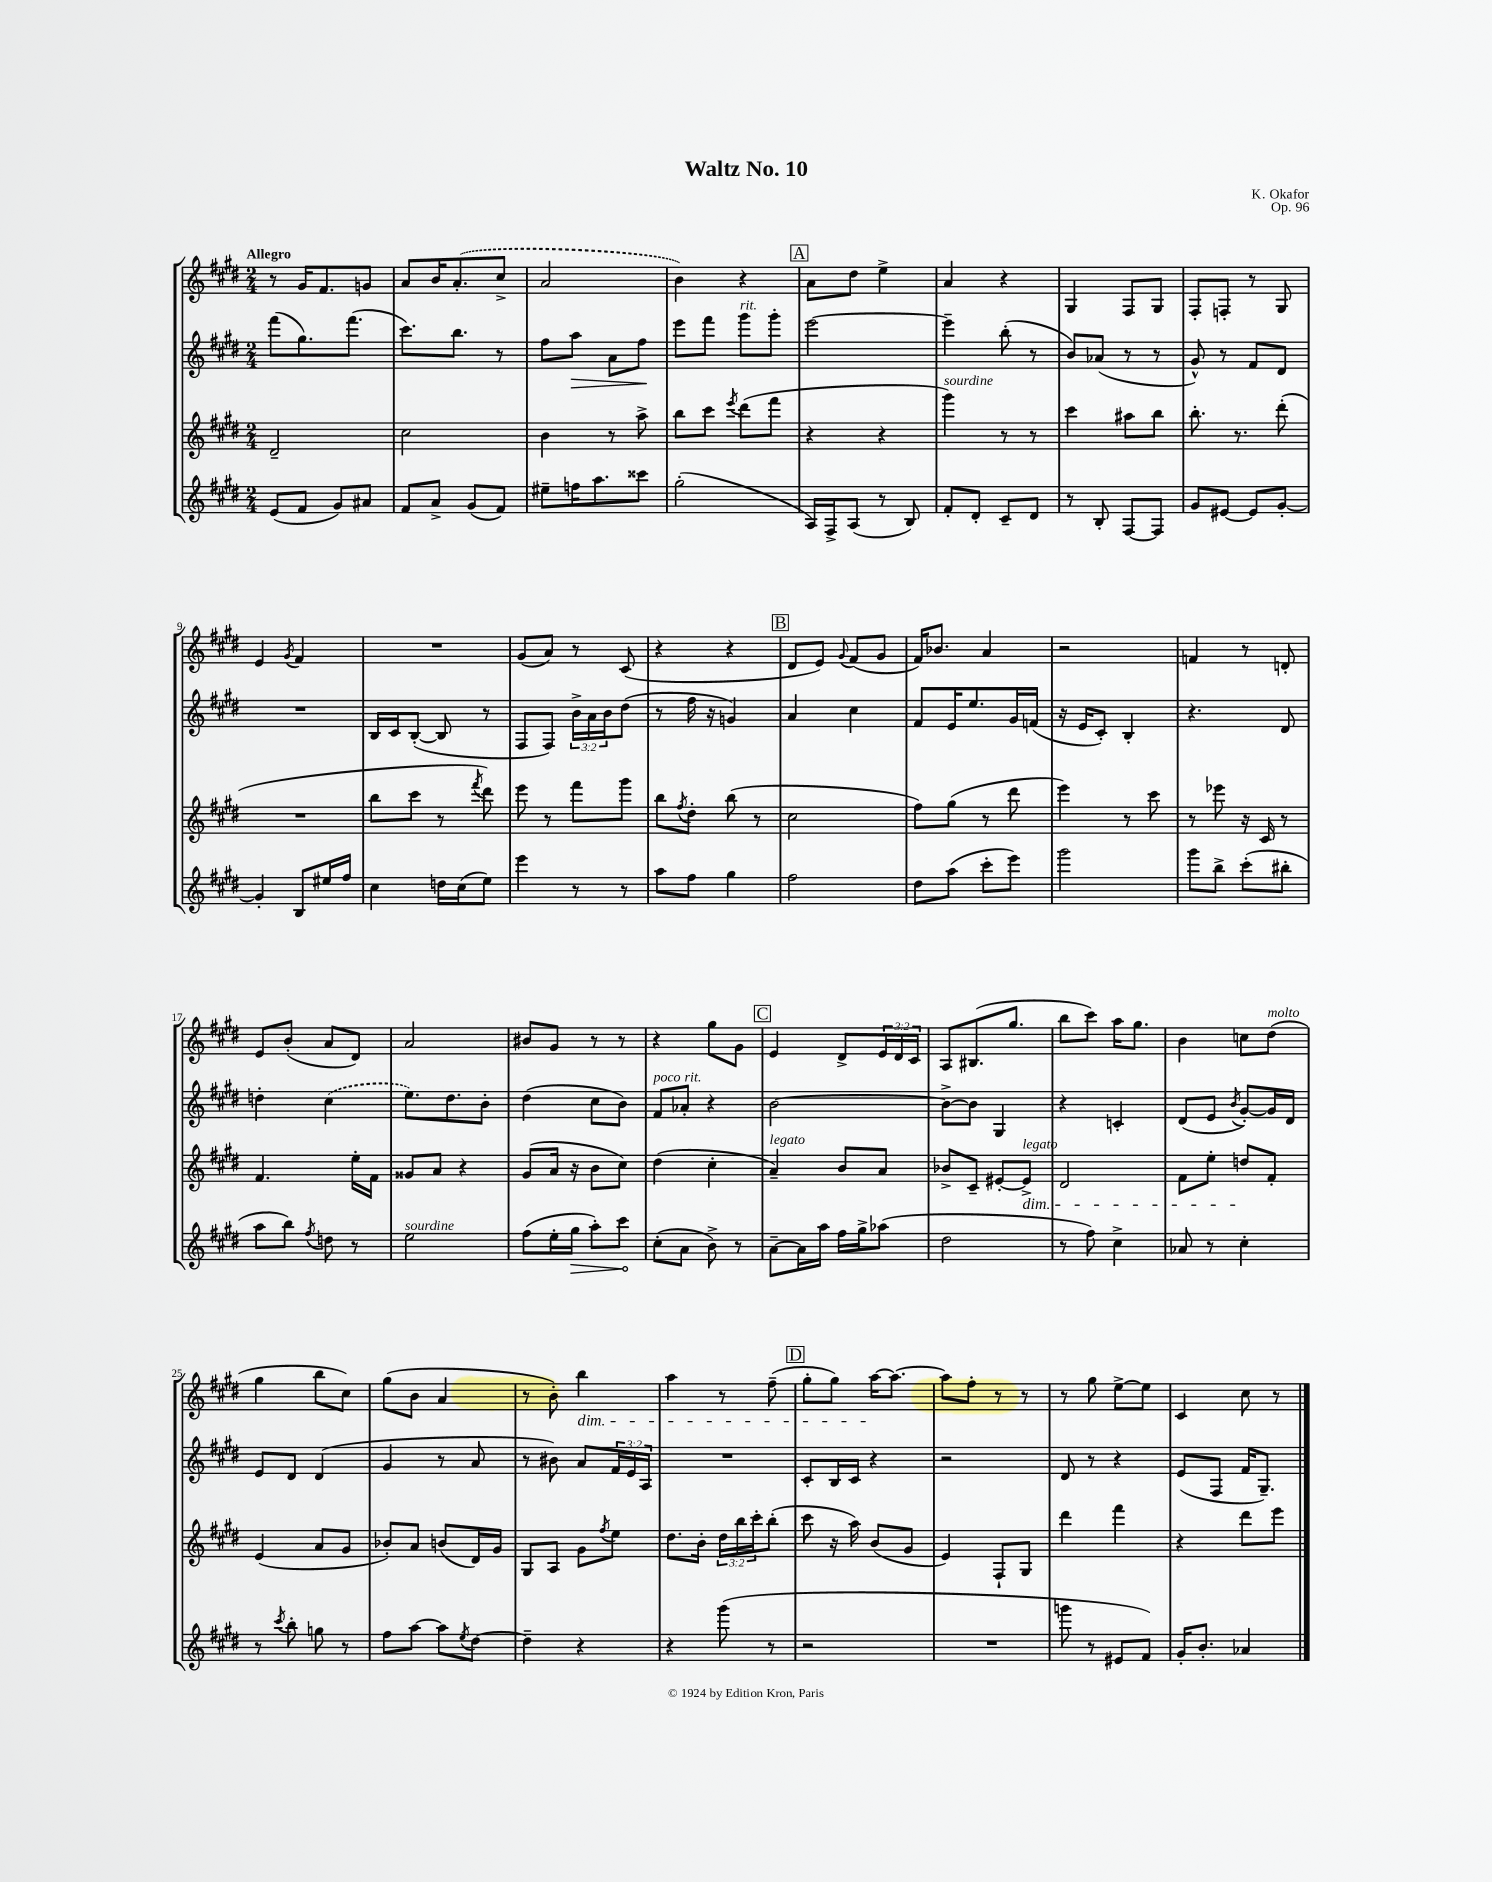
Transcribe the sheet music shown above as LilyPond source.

\header { title = "Waltz No. 10" composer = "K. Okafor" opus = "Op. 96" }
<<
\new StaffGroup <<
\new Staff = "s0" {
    \clef treble \key e \major \numericTimeSignature \time 2/4 \override Staff.TupletNumber.text = #tuplet-number::calc-fraction-text \tempo "Allegro"
    r8 gis'16 fis'8. g'8 |
    a'8 b'16 \once \slurDashed a'8.-.( cis''8-> |
    a'2 |
    b'4) r4 |
    \mark \markup { \box "A" } a'8 dis''8 e''4-> |
    a'4 r4 |
    gis4 fis8 gis8 |
    fis8-. f8-. r8 gis8 |
    e'4 \acciaccatura { gis'8 } fis'4 |
    R2 |
    gis'8( a'8) r8 cis'8( |
    r4 r4 |
    \mark \markup { \box "B" } dis'8 e'8) \appoggiatura { gis'8 } fis'8( gis'8 |
    fis'16) bes'8. a'4 |
    r2 |
    f'4 r8 d'8-. |
    e'8 b'8-.( a'8 dis'8) |
    a'2 |
    bis'8 gis'8 r8 r8 |
    r4 gis''8 gis'8 |
    \mark \markup { \box "C" } e'4 dis'8-> \tuplet 3/2 { e'16 dis'16 cis'16 } |
    a8 bis8.( gis''8. |
    b''8 cis'''8) a''16 gis''8. |
    b'4 c''8 dis''8^\markup { \italic "molto" }( |
    gis''4 b''8 cis''8) |
    gis''8( b'8 a'4 |
    r8 b'8-.) b''4\dim |
    a''4 r8 fis''8--( |
    \mark \markup { \box "D" } gis''8-. gis''8) a''16~\! a''8.~ |
    a''8 fis''8-. r8 r8 |
    r8 gis''8 e''8~-> e''8 |
    cis'4 cis''8 r8 \bar "|." |
}
\new Staff = "s1" {
    \clef treble \key e \major \numericTimeSignature \time 2/4 \override Staff.TupletNumber.text = #tuplet-number::calc-fraction-text
    fis'''8( gis''8.) fis'''8.( |
    cis'''8.) b''8. r8 |
    fis''8 a''8\> a'8 fis''8\! |
    e'''8 fis'''8 gis'''8^\markup { \italic "rit." } gis'''8-. |
    \mark \markup { \box "A" } e'''2~ |
    e'''4-- b''8-.( r8 |
    b'8) aes'8( r8 r8 |
    gis'8-^) r8 fis'8 dis'8 |
    R2 |
    b16 cis'16 b8~-.( b8 r8 |
    fis8 fis8) \tuplet 3/2 { b'16-> a'16 b'16 } dis''8( |
    r8 fis''16 r16 g'4) |
    \mark \markup { \box "B" } a'4 cis''4 |
    fis'8 e'16 e''8. gis'16 f'16( |
    r16 e'16 cis'8-.) b4-. |
    r4. dis'8 |
    d''4-. \once \slurDashed cis''4( |
    e''8.) dis''8. b'8-. |
    dis''4( cis''8 b'8) |
    fis'8^\markup { \italic "poco rit." } aes'8-. r4 |
    \mark \markup { \box "C" } b'2~ |
    b'8~-> b'8 gis4 |
    r4 c'4-. |
    dis'8( e'8 \acciaccatura { b'8 } gis'8~-.) gis'16 dis'16 |
    e'8 dis'8 dis'4( |
    gis'4 r8 a'8 |
    r8 bis'8) a'8 \tuplet 3/2 { fis'16 e'16 a16 } |
    R2 |
    \mark \markup { \box "D" } cis'8-. b16 cis'16 r4 |
    r2 |
    dis'8 r8 r4 |
    e'8( fis8 fis'16 gis8.--) \bar "|." |
}
\new Staff = "s2" {
    \clef treble \key e \major \numericTimeSignature \time 2/4 \override Staff.TupletNumber.text = #tuplet-number::calc-fraction-text
    dis'2-- |
    cis''2 |
    b'4 r8 a''8-> |
    b''8 cis'''8 \acciaccatura { e'''8 } dis'''8( fis'''8 |
    \mark \markup { \box "A" } r4 r4 |
    gis'''4^\markup { \italic "sourdine" }) r8 r8 |
    cis'''4 ais''8 b''8 |
    b''8.-. r8. dis'''8-.( |
    R2 |
    b''8 cis'''8 r8 \acciaccatura { fis'''8 } dis'''8) |
    e'''8 r8 fis'''8 gis'''8 |
    b''8 \acciaccatura { fis''8 } dis''8-. b''8( r8 |
    \mark \markup { \box "B" } cis''2 |
    fis''8) gis''8( r8 dis'''8 |
    e'''4) r8 cis'''8 |
    r8 ees'''8 r16 cis'16 r8 |
    fis'4. e''16-. fis'16 |
    gisis'8 a'8 r4 |
    gis'8( a'16 r16 b'8 cis''8) |
    dis''4( cis''4-. |
    \mark \markup { \box "C" } a'4--^\markup { \italic "legato" }) b'8 a'8 |
    bes'8-> cis'8-- eis'8~-. eis'8->\dim^\markup { \italic "legato" } |
    dis'2 |
    fis'8 e''8-. d''8\! fis'8-. |
    e'4( a'8 gis'8 |
    bes'8-.) a'8 b'8( dis'16) gis'16 |
    gis8 a8 gis'8 \acciaccatura { fis''8 } e''8 |
    dis''8. b'16-. \tuplet 3/2 { dis''16 b''16 cis'''16-. } b''8-.( |
    \mark \markup { \box "D" } cis'''8 r16 a''16) b'8( gis'8 |
    e'4) fis8-! gis8 |
    dis'''4 fis'''4 |
    r4 dis'''8 e'''8 \bar "|." |
}
\new Staff = "s3" {
    \clef treble \key e \major \numericTimeSignature \time 2/4
    e'8( fis'8 gis'8) ais'8 |
    fis'8 a'8-> gis'8( fis'8) |
    eis''8-- f''16 a''8. cisis'''8 |
    gis''2-.( |
    \mark \markup { \box "A" } a16) fis16-> a8( r8 b8) |
    fis'8-. dis'8-. cis'8-- dis'8 |
    r8 b8-. fis8~ fis8 |
    gis'8 eis'8~ eis'8 gis'8~-. |
    gis'4-. b8 eis''16 fis''16 |
    cis''4 d''16 cis''16( e''8) |
    e'''4 r8 r8 |
    a''8 fis''8 gis''4 |
    \mark \markup { \box "B" } fis''2 |
    dis''8 a''8( cis'''8-. e'''8) |
    gis'''2 |
    gis'''8 b''8-> cis'''8-.( bis''8-. |
    a''8 b''8) \acciaccatura { fis''8 } d''8 r8 |
    e''2^\markup { \italic "sourdine" } |
    fis''8( e''16-. \once \override Hairpin.circled-tip = ##t gis''16\> a''8-.) cis'''8\! |
    cis''8-.( a'8 b'8->) r8 |
    \mark \markup { \box "C" } a'8~-- a'16 a''16 fis''16 gis''16-> aes''8( |
    dis''2 |
    r8 fis''8) cis''4-> |
    aes'8 r8 cis''4-. |
    r8 \acciaccatura { cis'''8 } b''8-. g''8 r8 |
    fis''8 a''8~ a''8 \acciaccatura { e''8 } dis''8~ |
    dis''4-- r4 |
    r4 gis'''8( r8 |
    \mark \markup { \box "D" } r2 |
    R2 |
    g'''8 r8 eis'8 fis'8) |
    gis'16-. b'8.-. aes'4 \bar "|." |
}
>>
>>
